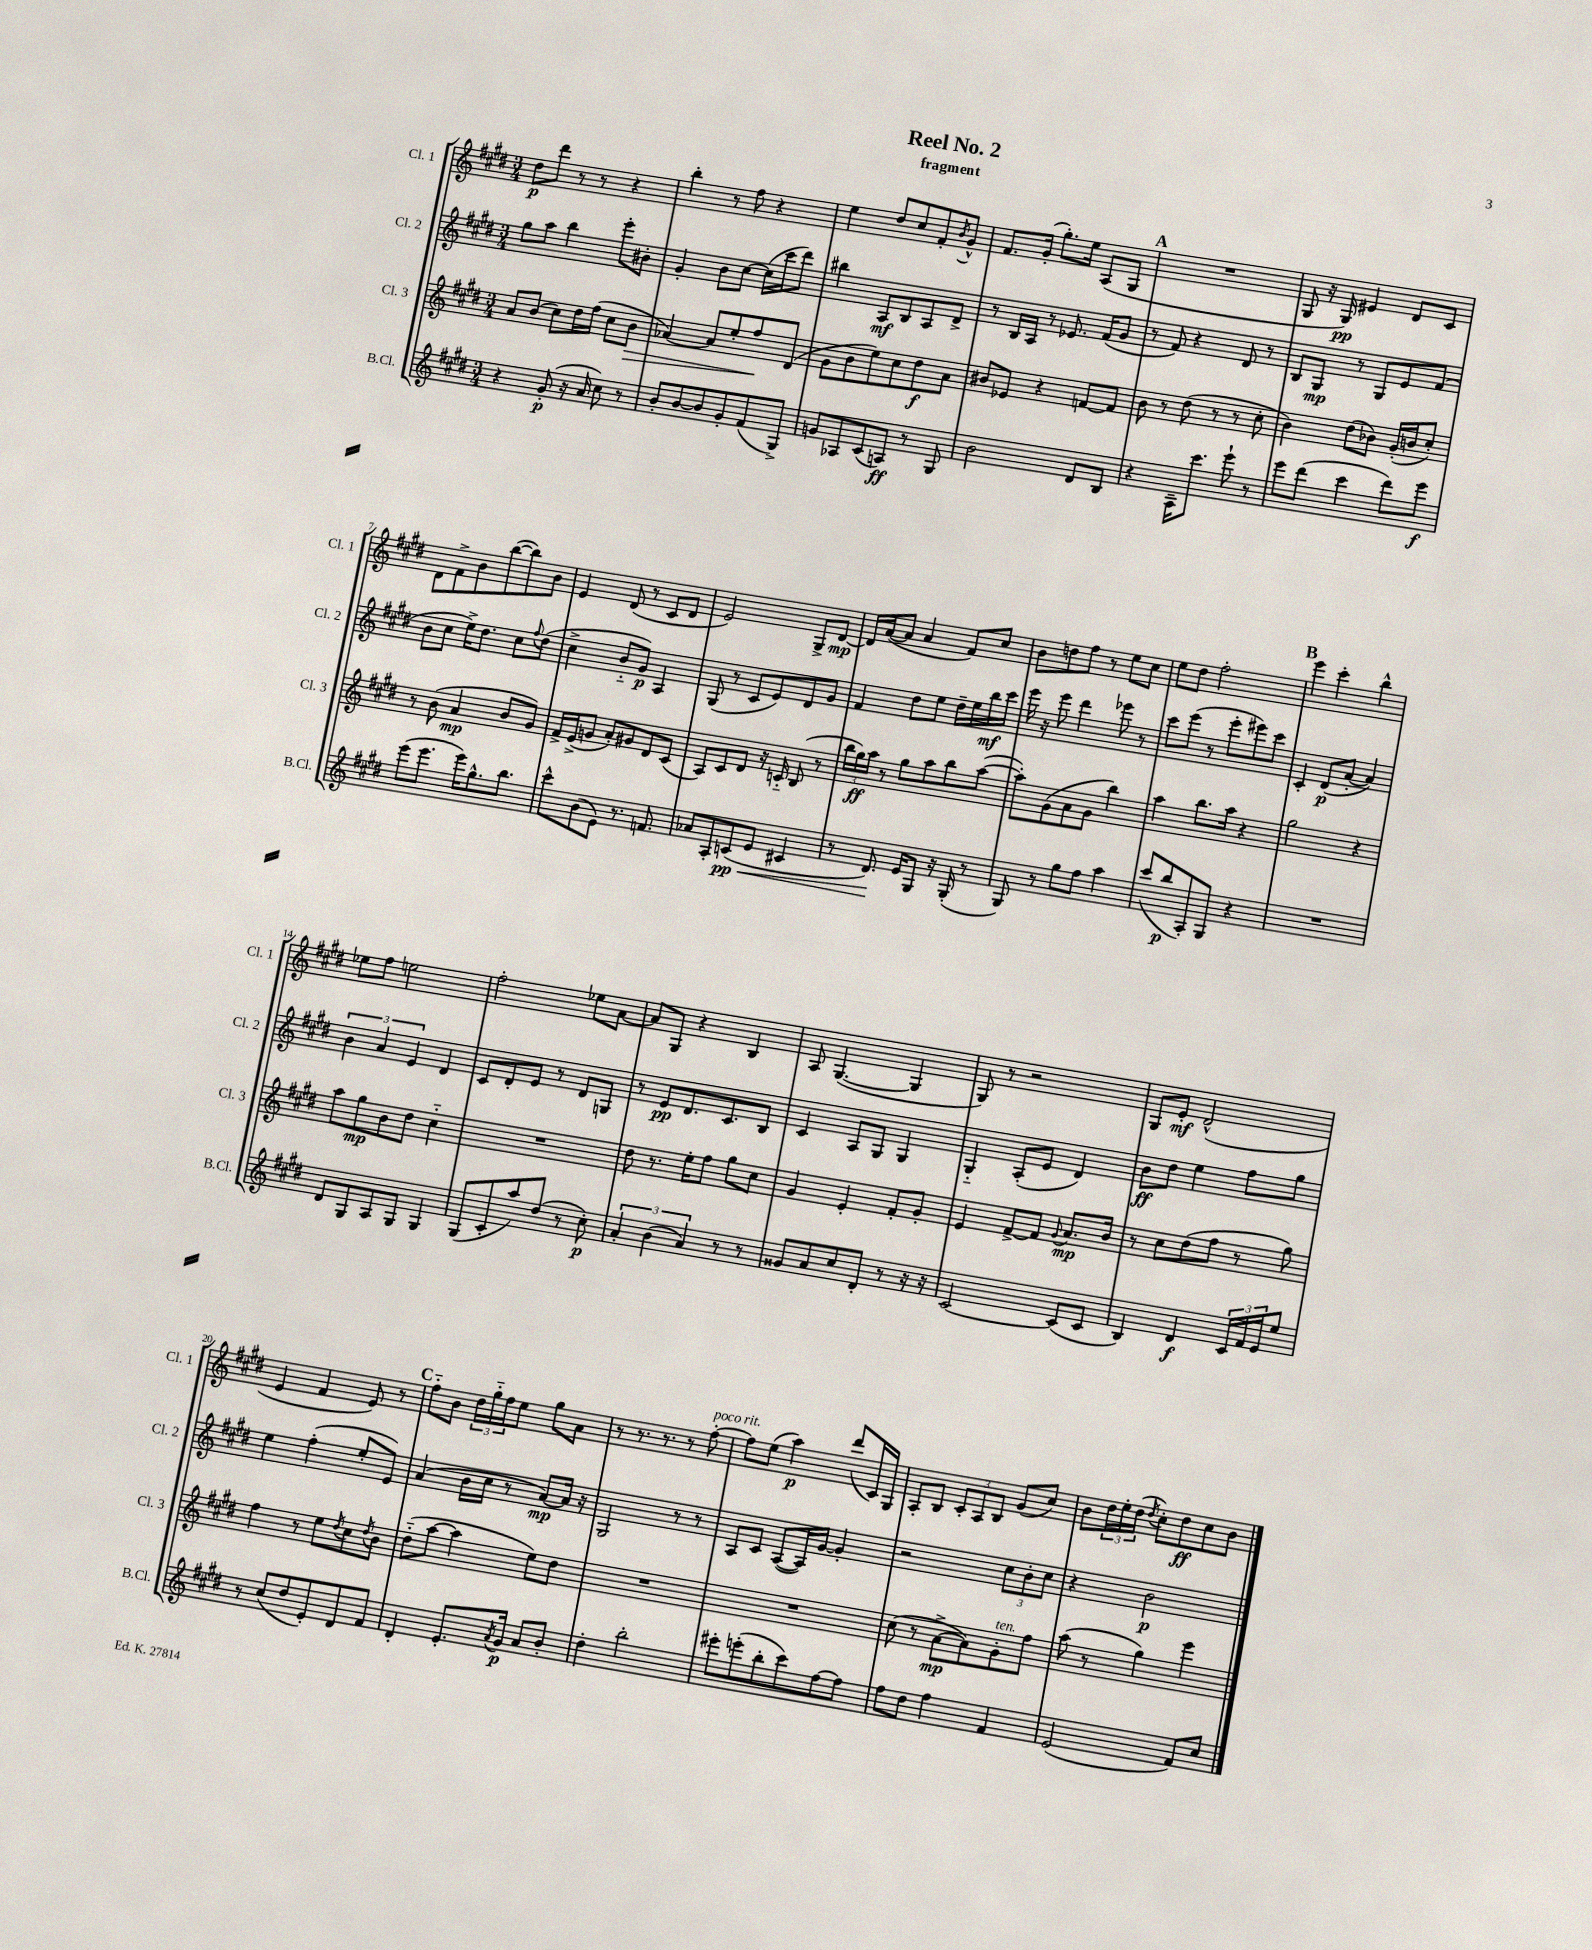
\header { title = "Reel No. 2" subtitle = "fragment" }
<<
\new StaffGroup <<
\new Staff = "s0" \with { instrumentName = "Cl. 1" shortInstrumentName = "Cl. 1" } {
    \clef treble \key e \major \numericTimeSignature \time 3/4
    dis''8\p dis'''8 r8 r8 r4 |
    b''4-. r8 fis''8 r4 |
    e''4 dis''8 cis''8 fis'8-. \acciaccatura { b'8 } gis'8-^ |
    fis'8. gis'16-.( gis''8.-.) e''16 a8( gis8 |
    \mark \markup { \bold "A" } R2. |
    gis8 r16 gis16\pp) eis'4 dis'8 cis'8 |
    dis'8 fis'8-> b'8 b''8~( b''8) b'8 |
    e'4 dis'8( r8 cis'8 dis'8 |
    e'2) gis8-> dis'8~\mp |
    dis'16 a'16~( a'8 a'4 fis'8) cis''8 |
    b'8 d''8 fis''8 r8 e''8 cis''8 |
    e''8 dis''8 fis''2-. |
    \mark \markup { \bold "B" } e'''4 cis'''4-. b''4-^ |
    ees''8 fis''8 e''2 |
    fis''2-. ees''8 a'8~ |
    a'8 gis8 r4 b4 |
    a8 gis4.~( gis4 |
    gis8) r8 r2 |
    gis8 e'8-.\mf dis'2-^( |
    e'4 fis'4 e'8) r8 |
    \mark \markup { \bold "C" } fis''8-_ b'8 \tuplet 3/2 { dis''16 gis''16-_ fis''16 } e''8 gis''8 a'8 |
    r8 r8. r8. r8 fis''8~-.^\markup { \italic "poco rit." } |
    fis''8 e''8( a''4\p) dis'''8( cis'16) gis16 |
    a8-. b8 \tuplet 3/2 { cis'8-. a8 b8 } gis'8( cis''8) |
    b'8 \tuplet 3/2 { dis''16 e''16-. dis''16( } \acciaccatura { dis''8 } cis''8-.) dis''8\ff cis''8 b'8 \bar "|." |
}
\new Staff = "s1" \with { instrumentName = "Cl. 2" shortInstrumentName = "Cl. 2" } {
    \clef treble \key e \major \numericTimeSignature \time 3/4
    gis''8 a''8 b''4 e'''8-. bis'8-. |
    gis'4-. b'8 cis''8~ cis''16( cis'''16 dis'''8) |
    bis''4 a8\mf b8 a8 dis'8-> |
    r8 b16 a16 r8 ees'8. fis'16( gis'8 |
    \mark \markup { \bold "A" } r8 fis'8) r4 dis'8 r8 |
    b8 gis8\mp r8 gis8 e'8 fis'8( |
    b'8 cis''8 e''16->) dis''8. cis''8 \appoggiatura { fis''8 } dis''8( |
    cis''4-> b'8-_ gis'8\p) a4 |
    gis8( r8 cis'8 e'8) dis'8 gis'8 |
    fis'4 dis''8 e''8 dis''16-- e''16 b''16\mf cis'''16 |
    e'''16 r16 e'''8 dis'''4 ees'''8 r8 |
    cis'''8 e'''8( r8 e'''8-. eis'''8) cis'''8 |
    \mark \markup { \bold "B" } cis'4-. dis'8\p( a'8~-. a'4) |
    \tuplet 3/2 { b'4 a'4 e'4 } dis'4 |
    cis'8 dis'8-. e'8 r8 dis'8 g8 |
    r8 e'8\pp dis'8. cis'8. b8 |
    cis'4 a8 gis8 gis4 |
    gis4-_ a8-.( e'8 dis'4) |
    b'8\ff dis''8 e''4 fis''8 gis''8 |
    e''4 fis''4-.( e''8-. e'8) |
    \mark \markup { \bold "C" } a'4( b'16 cis''16 r8 a'8~\mp) a'16 r16 |
    gis2 r8 r8 |
    a8 cis'8 a8~( a16) gis'16~ gis'4-. |
    r2 \tuplet 3/2 { cis''8 b'8-. cis''8 } |
    r4 b'2\p \bar "|." |
}
\new Staff = "s2" \with { instrumentName = "Cl. 3" shortInstrumentName = "Cl. 3" } {
    \clef treble \key e \major \numericTimeSignature \time 3/4
    a'8 b'8( cis''8) dis''16 fis''16( cis''8 b'8\> |
    aes'4~) aes'8 e''8-. fis''8\! dis'8( |
    gis'8 b'8 e''8) cis''8 dis''8\f a'8 |
    bis'8 ees'8 r4 f'8~ f'8 |
    \mark \markup { \bold "A" } b'8 r8 dis''8( r8 r8 cis''8-. |
    b'4) dis''8( bes'8) gis'16-.( b'16 cis''8-.) |
    r8 b'8( a'4\mp b'8 gis'8) |
    fis'16-> e'16->( g'8 a'8-.) gis'8 dis'8 cis'8( |
    a8) cis'8 dis'8 r16 c'16-_ b8( r8 |
    \tuplet 3/2 { b''16 gis''16\ff) a''16 } r8 gis''8 a''8 b''8 a''8~( |
    a''8-.) gis'8( a'8 gis'8 b''4) |
    a''4 b''8. a''16 r4 |
    \mark \markup { \bold "B" } gis''2 r4 |
    a''8 gis''8\mp b'8 dis''8 cis''4-_ |
    R2. |
    dis''8 r8. e''16-. fis''8 gis''8 cis''8 |
    gis'4 e'4-. fis'8-. gis'8-. |
    e'4 fis'8~-> fis'8 \appoggiatura { gis'8 } a'8.\mp b'16 |
    r8 cis''8 dis''8( fis''8 r8 gis''8) |
    fis''4 r8 e''8 \acciaccatura { dis''8 } cis''8 \acciaccatura { dis''8 } b'8 |
    \mark \markup { \bold "C" } dis''8-_( a''8~ a''4 e''8) dis''8 |
    R2. |
    R2. |
    cis''8( r8 a'8~->\mp a'8) gis'8-.^\markup { \italic "ten." } fis''8 |
    a''8( r8 gis''4) e'''4 \bar "|." |
}
\new Staff = "s3" \with { instrumentName = "B.Cl." shortInstrumentName = "B.Cl." } {
    \clef treble \key e \major \numericTimeSignature \time 3/4
    r4 gis'8-.\p( r16 a'16 cis''8) r8 |
    b'8-. b'8~ b'8 gis'8-. fis'8( gis8->) |
    g'8 aes8 cis'8( a8\ff) r8 gis8 |
    b'2 dis'8 b8 |
    \mark \markup { \bold "A" } r4 a16-- cis'''8. e'''8-! r8 |
    e'''8 dis'''8( cis'''4 dis'''8) e'''8\f |
    e'''8( e'''8. e'''16) gis''8.-^ b''8. |
    cis'''8-^ b'8( e'8) r8. f'8. |
    aes'8 a8-. c'8\pp\<( e'8 cis'4 |
    r8 dis'8.\!) e'16 gis8 r16 gis16-.( r8 |
    gis8) r8 gis''8 fis''8 a''4 |
    cis'''8( b''8\p a8-.) gis8 r4 |
    \mark \markup { \bold "B" } R2. |
    dis'8 gis8 a8 gis8 gis4 |
    gis8( cis'8-. a''8) dis''8( r8 cis''8-.\p) |
    \tuplet 3/2 { a'4-. b'4( a'4) } r8 r8 |
    gisis'8 a'8 cis''8 dis'8-. r8 r16 r16 |
    cis'2~ cis'8( cis'8 |
    b4) dis'4\f \tuplet 3/2 { cis'16 fis'16 e'16 } e''8 |
    r8 cis''8( dis''8 e'8-.) dis'8 fis'8 |
    \mark \markup { \bold "C" } dis'4-. e'8.-. \acciaccatura { a'8 } gis'16\p a'8 b'8-. |
    dis''4-. b''2-. |
    eis'''8-. e'''8-.( b''8-. cis'''8) fis''8~ fis''8 |
    fis''8 dis''8 fis''4 fis'4 |
    e'2( fis'8) cis''8 \bar "|." |
}
>>
>>
